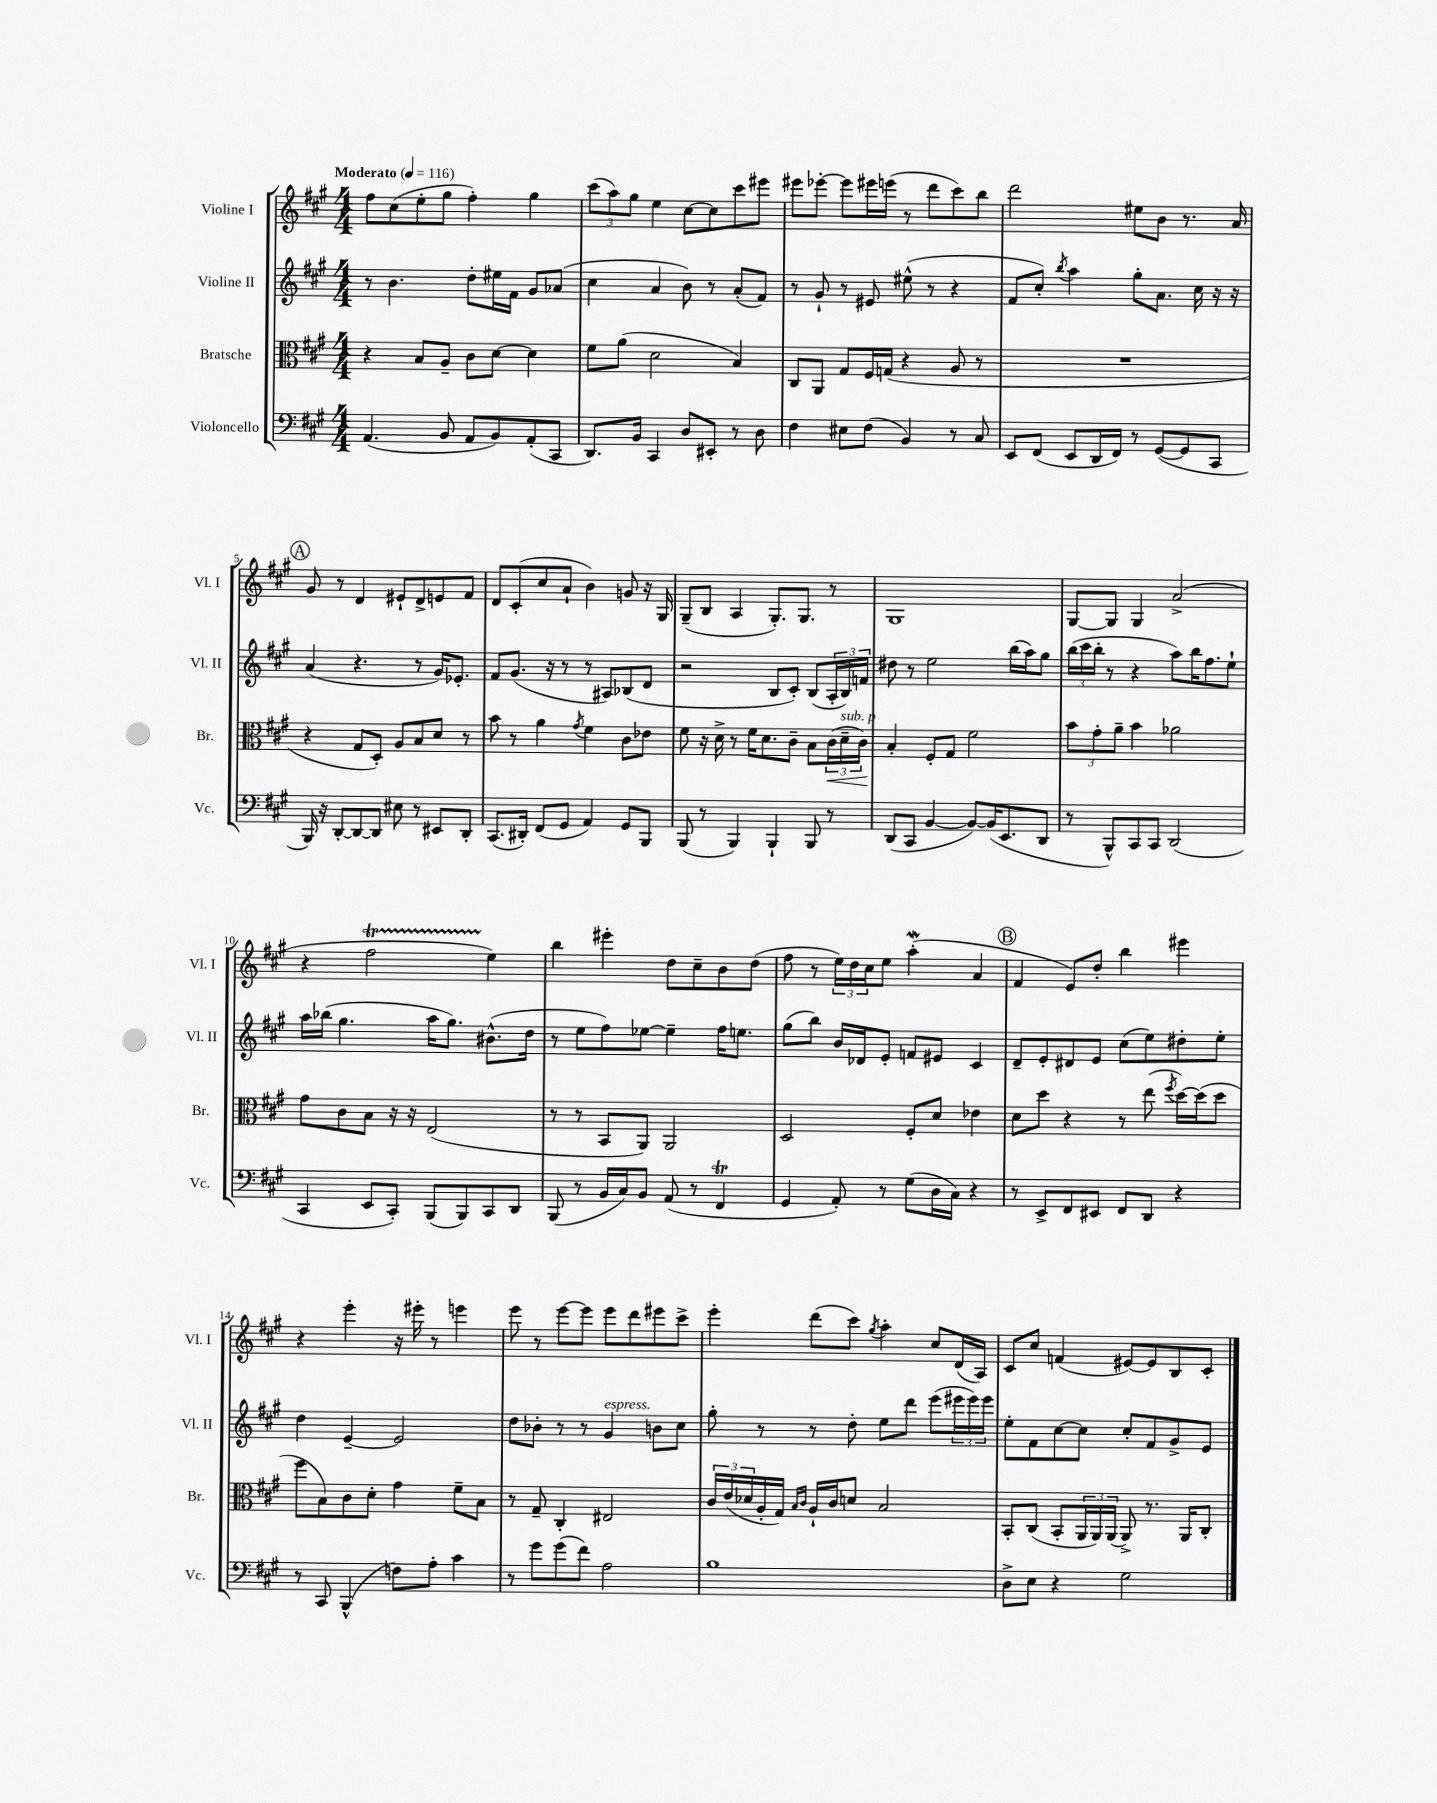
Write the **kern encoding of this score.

**kern	**kern	**kern	**kern
*staff4	*staff3	*staff2	*staff1
*clefF4	*clefC3	*clefG2	*clefG2
*k[f#c#g#]	*k[f#c#g#]	*k[f#c#g#]	*k[f#c#g#]
*M4/4	*M4/4	*M4/4	*M4/4
*MM116	*MM116	*MM116	*MM116
(4.AA/	4r	8r	8ff#\L
.	.	4.b\	(8cc#\
.	8B/L	.	8ee'\
8BB/	8A~/J	.	8gg#\J
8AA/L	8c#\L	8dd'\L	4ff#'\)
8BB/)	[8d\J	16ee#\L	.
.	.	16f#\JJ	.
(8AA'/	4d\]	8g#/L	4gg#\
8CC#/J	.	(8a-/J	.
=	=	=	=
8.DD/L)	8f#\L	4cc#\	(12ccc#\L
.	.	.	12aa\)
.	(8a\J	.	.
.	.	.	12gg#\J
16BB/Jk	.	.	.
4CC#/	2d\	4a/	4ee\
8D/L	.	8b\)	[8cc#\L
8EE#'/J	.	8r	8cc#\]
8r	4B/)	(8a'/L	8ccc#\
8D\	.	8f#/J)	8eee#\J
=	=	=	=
4F#\	8C#/L	8r	8eee#\L
.	8AA/J	8g#`/	[8eee-'\J
8E#\L	8G#/L	8r	8eee-\]L
(8F#\J	16F#/L	8e#/	16eee#\L
.	(16G/JJ	.	(16eee\JJ
4BB/)	4r	(8ee#^^\	8r
.	.	8r	8ddd\L
8r	8A/	4r	8ccc#\)
8C#/	8r	.	8bb\J
=	=	=	=
8EE/L	1r	8f#/L	2ddd\
(8FF#/J	.	8cc#'/J)	.
.	.	8qbb/	.
8EE/L	.	4aa\	.
16DD/L	.	.	.
16FF#/JJ)	.	.	.
8r	.	8gg#'\L	8ee#\L
([8GG#/L	.	8.a\J	8b\J
8GG#/]	.	.	8.r
.	.	16cc#\	.
8CC#/J	.	16r	.
.	.	16r	16a/
=	=	=	=
16BBB/)	4r	(4a/	8g#/
16r	.	.	.
[8DD'/L	.	.	8r
8DD/_	8G#/L	4.r	4d/
8DD/]J	8D'/J)	.	.
8E#\	8A/L	.	8e#`/L
8r	8B/	8r	8d^/
8EE#/L	8d/J	16g#/LK)	8e/
.	.	8.e-'/J	.
8DD'/J	8r	.	8f#/J
=	=	=	=
(8.CC#/L	8b\	8f#/L	8d/L
.	8r	(8.g#/J	(8c#'/
16DD#'/Jk)	.	.	.
(8FF#/L	4a\	.	8cc#/
.	.	16r	.
8GG#/J	.	8r	8a`/J
.	8qg#/	.	.
4AA/)	4f#\	8r	4b\)
.	.	8A#/L)	.
8GG#/L	8c#\L	(8B-/	8g/
8BBB/J	8e-\J	8d/J	16r
.	.	.	16G#/
=	=	=	=
(8BBB/	8f#\	2r	(8G#~/L
8r	16r	.	8B/J
.	16d^\	.	.
4BBB/)	8r	.	4A/
.	16f#\LK	.	.
.	8.d\	.	.
4BBB`/	.	8B/L	8.G#'/L)
.	8c#~\J	8c#'/J)	.
.	.	.	8.G#/J
8BBB/	8B\L	(8B/L	.
8r	(24c#\L	24A'/L	8r
.	24d~\	24B/)	.
.	24c#\JJ)	24f/JJ	.
=	=	=	=
(8DD/L	4B'/	8dd#\	1G#
8CC#/J	.	8r	.
[4BB/	8F#'/L	2ee\	.
.	8G#/J	.	.
8BB/_L)	2f#\	.	.
(16BB/]K	.	.	.
8.EE/	.	.	.
.	.	(16bb\LL	.
.	.	16aa\J)	.
8DD/J	.	8gg#\J	.
=	=	=	=
8r	12b\L	(24bb\LL	[8G#/L
.	.	24ccc#\	.
.	12g#'\	24bb'\JJ	.
8BBB^^/L)	.	8r	8G#/]J
.	12a~\J	.	.
8CC#/	4b\	4r	4G#/
8CC#/J	.	.	.
(2DD/	2a-\	8aa\L)	(2a^/
.	.	16bb\K	.
.	.	8.ff#\	.
.	.	8ee`\J	.
=	=	=	=
4CC#/	8g#\L	16aa\LL	4r
.	.	(16bb-\JJ	.
.	8c#\	4.gg#\	.
8EE/L	8B\J	.	2ff#\
8CC#'/J)	16r	.	.
.	16r	.	.
(8BBB/L	(2E/	16aa\LK	.
.	.	8.gg#\J)	.
8BBB/)	.	.	.
8CC#/	.	(8.b#^^\L	4ee\)
8DD/J	.	.	.
.	.	16dd\Jk	.
=	=	=	=
(8BBB/	8r	8r	4bb\
8r	8r	8ee\L	.
16BB/LL	8BB/L	8ff#\)	4eee#'\
16C#/J)	.	.	.
8BB/J	8AA/J)	[8ee-\J	.
(8AA/	2AA/	4ee-~\]	8dd\L
8r	.	.	8cc#~\
4FF#/	.	16ff#\LK	8b\
.	.	8.ee\J	.
.	.	.	(8dd\J
=	=	=	=
4GG#/	2D/	(8gg#\L	8ff#\
.	.	8bb\J)	8r
8AA'/)	.	16b/LL	24ee\LL)
.	.	.	24dd\
.	.	16d-/J	.
.	.	.	24cc#\J
8r	.	8e'/J	8ee\J
(8G#\L	8F#'/L	8f/L	(4aa'\
16D\L	8d/J	8e#/J	.
16C#\JJ)	.	.	.
4r	4e-\	4c#/	4a/
=	=	=	=
8r	8d\L	8d~/L	4f#/
8EE^/L	8dd\J	8e'/	.
8FF#/	4r	8d#/	8e/L)
8EE#/J	.	8e/J	8dd'/J
8FF#/L	8r	(8cc#\L	4bb\
8DD/J	(8ee\	8ee\)	.
.	8qff#/	.	.
4r	[16dd\LL)	8dd#'\	4eee#\
.	(16dd\]J	.	.
.	8dd\J	8ee'\J	.
=	=	=	=
8r	8ff#\L	4dd\	4r
8CC#/	8B\)	.	.
(4BBB^^/	8c#\	[4e~/	4eee'\
.	8d'\J	.	.
8F\L)	4g#\	2e/]	16r
.	.	.	16eee#'\
8A'\J	.	.	8r
4c#\	8f#~\L	.	4eee\
.	8B\J	.	.
=	=	=	=
8r	8r	8dd\L	8eee\
8g#\L	8G#~/	8b-'\J	8r
(8g#\	4C#'/	8r	[8eee\L
8f#\J)	.	8r	8eee\]J
2A\	2E#/	4g#/	8eee\L
.	.	.	8ddd\
.	.	8b\L	8eee#\
.	.	8cc#\J	8ccc#^\J
=	=	=	=
1B	24c#/LL	8gg#'\	4eee'\
.	(24e/	.	.
.	24d-/	.	.
.	16A'/	8r	.
.	16G#/JJ)	.	.
.	16qqB/LL	.	.
.	16qqc#/JJ	.	.
.	16A`/LL	8r	(8ddd\L
.	16c#/J	.	.
.	8d/J	8dd'\	8ccc#\J)
.	.	.	8qgg#/
.	2B/	8ee\L	4aa'\
.	.	8ddd\J	.
.	.	(8eee\L	8cc#/L
.	.	24eee#\L	(16d/L
.	.	24eee#\)	.
.	.	.	16A/JJ)
.	.	24eee#\JJ	.
=	=	=	=
8D^\L	8BB'/L	8ee'\L	8c#/L
8E\J	(8C#/J	8f#\	8cc#/J
4r	8BB'/L	[8cc#\	(4f/
.	24AA/L	8cc#\]J	.
.	24AA/)	.	.
.	(24AA/JJ	.	.
2G#\	8AA^/)	8cc#'/L	[8e#/L)
.	8.r	8f#/	8e#/]
.	.	8g#^/	8B/
.	16AA/LK	.	.
.	8C#'/J	8e/J	8c#'/J
==	==	==	==
*-	*-	*-	*-
